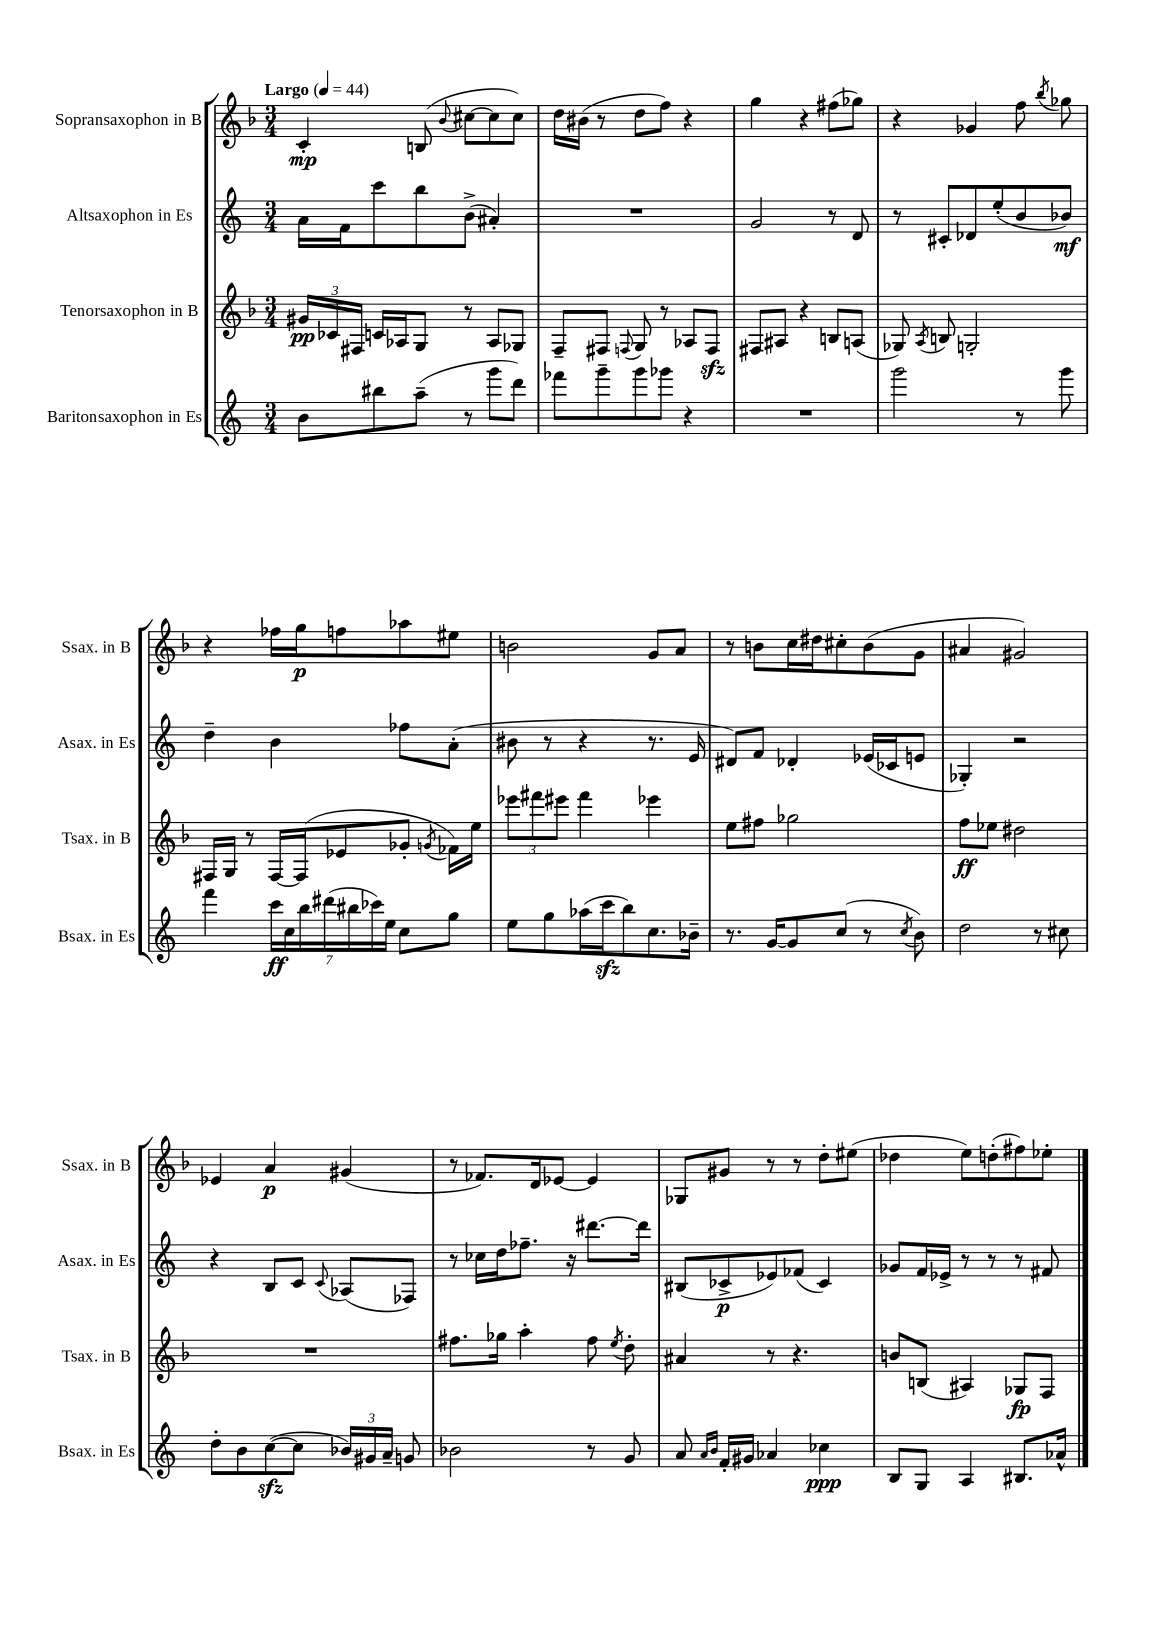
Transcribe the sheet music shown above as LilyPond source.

<<
\new StaffGroup <<
\new Staff = "s0" \with { instrumentName = "Sopransaxophon in B" shortInstrumentName = "Ssax. in B" } {
    \clef treble \key f \major \numericTimeSignature \time 3/4 \tempo "Largo" 4 = 44
    \autoBeamOff c'4-.\mp b8( \appoggiatura { bes'8 } cis''8[~ cis''8 cis''8]) |
    d''16[ bis'16]( r8 d''8[ f''8]) r4 |
    g''4 r4 fis''8[( ges''8]) |
    r4 ges'4 f''8 \acciaccatura { bes''8 } ges''8 |
    r4 fes''16[ g''16\p f''8 aes''8 eis''8] |
    b'2 g'8[ a'8] |
    r8 b'8[ c''16 dis''16 cis''8-. b'8( g'8] |
    ais'4 gis'2) |
    ees'4 a'4\p gis'4( |
    r8 fes'8.[) d'16 ees'8]~ ees'4 |
    ges8[ gis'8] r8 r8 d''8[-. eis''8]( |
    des''4 e''8[) d''8-.( fis''8) ees''8]-. \bar "|." |
}
\new Staff = "s1" \with { instrumentName = "Altsaxophon in Es" shortInstrumentName = "Asax. in Es" } {
    \clef treble \key c \major \numericTimeSignature \time 3/4
    \autoBeamOff a'16[ f'16 c'''8 b''8 b'8]->( ais'4-.) |
    R2. |
    g'2 r8 d'8 |
    r8 cis'8[-. des'8 e''8-.( b'8 bes'8]\mf) |
    d''4-- b'4 fes''8[ a'8]-.( |
    bis'8 r8 r4 r8. e'16 |
    dis'8[) f'8] des'4-. ees'16[( ces'16 e'8] |
    ges4-.) r2 |
    r4 b8[ c'8] \appoggiatura { c'8 } aes8[( fes8]) |
    r8 ces''16[ d''16 fes''8.]-- r16 dis'''8.[~ dis'''16] |
    bis8[( ces'8->\p ees'8) fes'8]( ces'4) |
    ges'8[ f'16 ees'16]-> r8 r8 r8 fis'8 \bar "|." |
}
\new Staff = "s2" \with { instrumentName = "Tenorsaxophon in B" shortInstrumentName = "Tsax. in B" } {
    \clef treble \key f \major \numericTimeSignature \time 3/4
    \autoBeamOff \tuplet 3/2 { gis'16[\pp ces'16 fis16] } c'16[ aes16 g8] r8 aes8[ ges8] |
    f8[-- fis8] \appoggiatura { f8 } g8 r8 aes8[ f8]\sfz |
    fis8[ ais8] r4 b8[ a8]( |
    ges8) \acciaccatura { a8 } b8 g2-. |
    fis16[ g16] r8 fis16[~ fis16( ees'8 ges'8]-. \acciaccatura { g'8 } fes'16[) e''16] |
    \tuplet 3/2 { ees'''8[ fis'''8 eis'''8] } fis'''4 ees'''4 |
    e''8[ fis''8] ges''2 |
    f''8[\ff ees''8] dis''2 |
    R2. |
    fis''8.[ ges''16] a''4-. fis''8 \acciaccatura { e''8 } d''8-. |
    ais'4 r8 r4. |
    b'8[ b8]( ais4) ges8[\fp f8] \bar "|." |
}
\new Staff = "s3" \with { instrumentName = "Baritonsaxophon in Es" shortInstrumentName = "Bsax. in Es" } {
    \clef treble \key c \major \numericTimeSignature \time 3/4
    \autoBeamOff b'8[ bis''8 a''8]--( r8 g'''8[ d'''8]) |
    fes'''8[ g'''8-- g'''8 ges'''8] r4 |
    R2. |
    g'''2 r8 g'''8 |
    f'''4 \tuplet 7/4 { c'''16[\ff c''16 b''16 dis'''16( bis''16 ces'''16) e''16] } c''8[ g''8] |
    e''8[ g''8 aes''16( c'''16\sfz b''8) c''8. bes'16]-- |
    r8. g'16[~ g'8 c''8]( r8 \acciaccatura { c''8 } b'8) |
    d''2 r8 cis''8 |
    d''8[-. b'8 c''8~\sfz( c''8] \tuplet 3/2 { bes'16[) gis'16 a'16]-- } g'8 |
    bes'2 r8 g'8 |
    a'8 \grace { a'16[ b'16] } f'16[-. gis'16] aes'4 ces''4\ppp |
    b8[ g8] a4 bis8.[ aes'16]-^ \bar "|." |
}
>>
>>
\layout { \context { \Score \remove "Bar_number_engraver" } }
